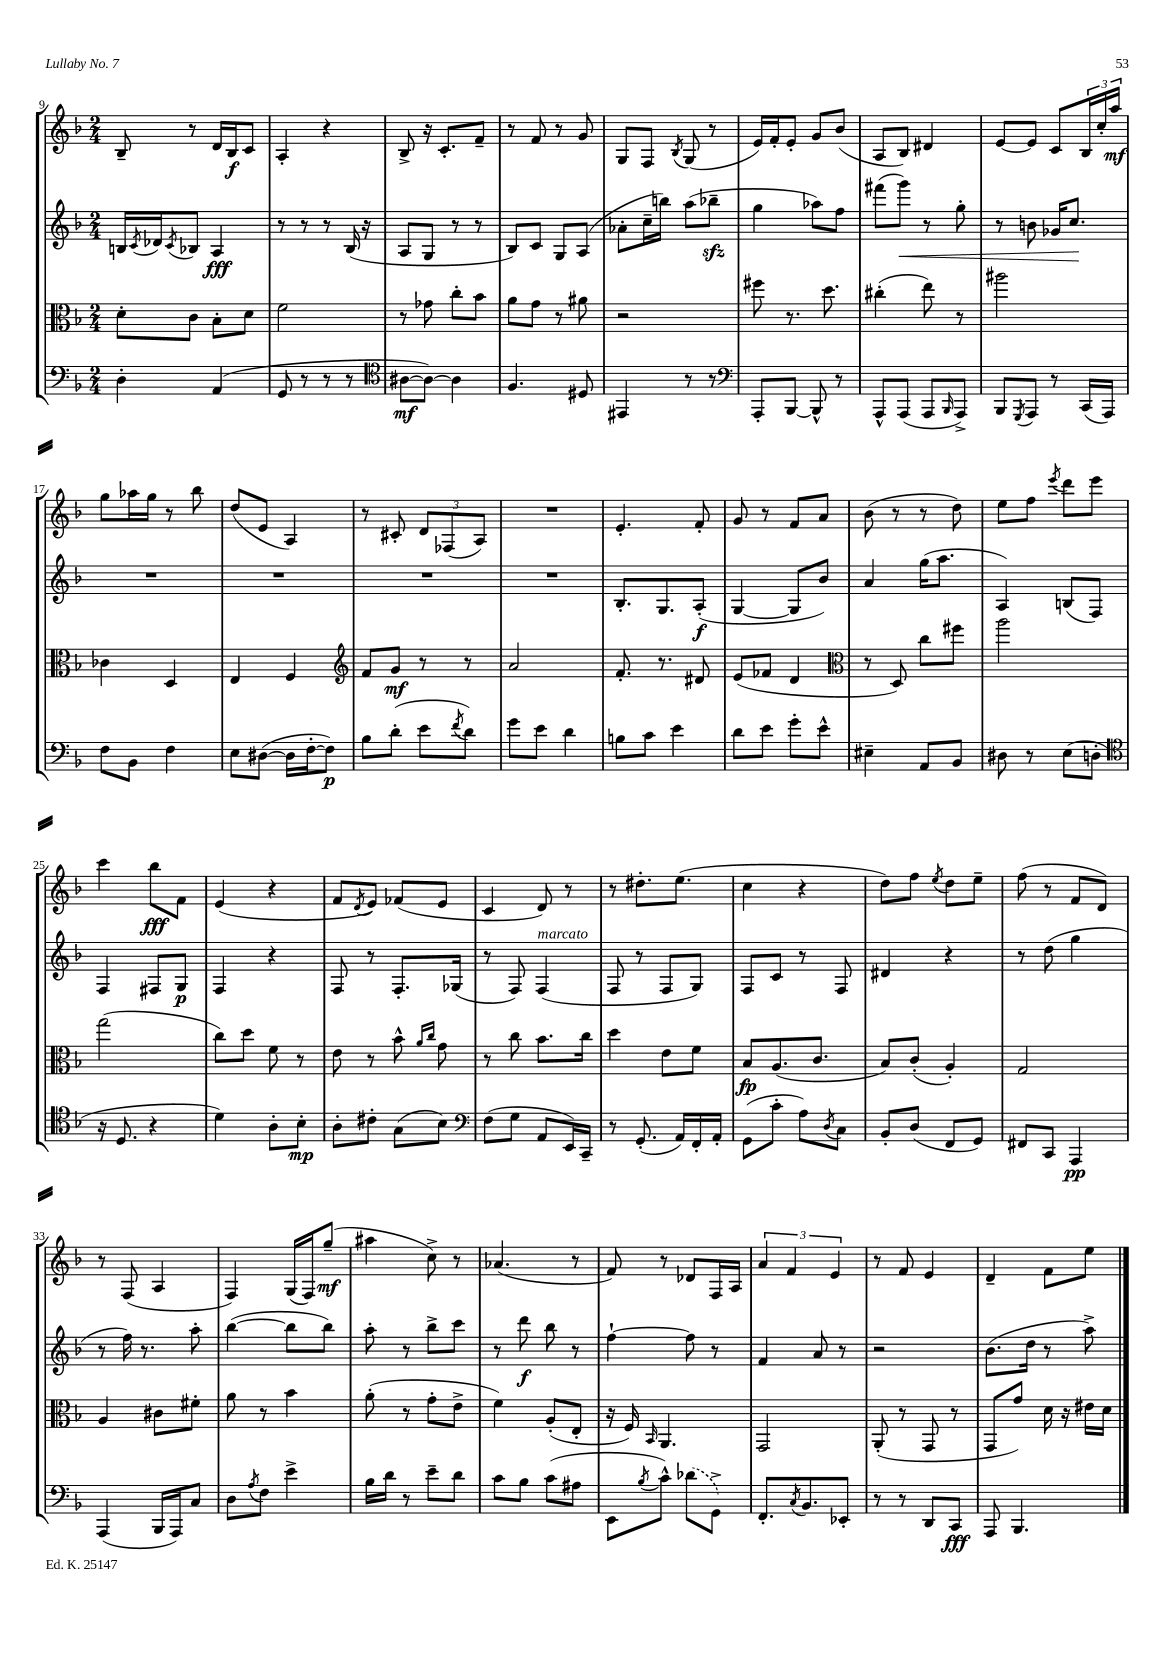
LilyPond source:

<<
\new StaffGroup <<
\new Staff = "s0" {
    \clef treble \key f \major \numericTimeSignature \time 2/4
    bes8-- r8 d'16 bes16\f c'8 |
    a4-. r4 |
    bes8-> r16 c'8.-. f'8-- |
    r8 f'8 r8 g'8 |
    g8 f8 \acciaccatura { bes8 } g8( r8 |
    e'16) f'16-. e'8-. g'8 bes'8( |
    a8 bes8) dis'4 |
    e'8~ e'8 c'8 \tuplet 3/2 { bes16 c''16-. a''16\mf } |
    g''8 aes''16 g''16 r8 bes''8 |
    d''8( e'8 a4) |
    r8 cis'8-. \tuplet 3/2 { d'8 fes8( a8) } |
    R2 |
    e'4.-. f'8-. |
    g'8 r8 f'8 a'8 |
    bes'8( r8 r8 d''8) |
    e''8 f''8 \acciaccatura { e'''8 } d'''8 e'''8 |
    c'''4 bes''8\fff f'8 |
    e'4( r4 |
    f'8 \acciaccatura { d'8 } e'8) fes'8( e'8 |
    c'4 d'8) r8 |
    r8 dis''8.-. e''8.( |
    c''4 r4 |
    d''8) f''8 \acciaccatura { e''8 } d''8 e''8-- |
    f''8( r8 f'8 d'8) |
    r8 f8( a4 |
    f4) g16( f16) g''8--\mf( |
    ais''4 c''8->) r8 |
    aes'4.( r8 |
    f'8) r8 des'8 f16 a16 |
    \tuplet 3/2 { a'4 f'4 e'4 } |
    r8 f'8 e'4 |
    d'4-- f'8 e''8 \bar "|." |
}
\new Staff = "s1" {
    \clef treble \key f \major \numericTimeSignature \time 2/4
    b16 \acciaccatura { c'8 } des'16 \acciaccatura { c'8 } bes8 a4\fff |
    r8 r8 r8 bes16( r16 |
    a8 g8 r8 r8 |
    bes8) c'8 g8 a8( |
    aes'8-. c''16-- b''16) a''8( bes''8--\sfz |
    g''4 aes''8) f''8 |
    fis'''8( g'''8\<) r8 g''8-. |
    r8 b'8 ges'16 c''8.\! |
    R2 |
    R2 |
    R2 |
    R2 |
    bes8.-. g8. a8-.\f( |
    g4~ g8 bes'8) |
    a'4 g''16( a''8. |
    a4) b8( f8) |
    f4 fis8 g8\p |
    f4 r4 |
    f8 r8 f8.-. ges16( |
    r8 f8) f4^\markup { \italic "marcato" }( |
    f8 r8 f8 g8) |
    f8 c'8 r8 f8 |
    dis'4 r4 |
    r8 d''8( g''4 |
    r8 f''16) r8. a''8-. |
    bes''4~( bes''8 bes''8) |
    a''8-. r8 bes''8-> c'''8 |
    r8 d'''8\f bes''8 r8 |
    f''4~-! f''8 r8 |
    f'4 a'8 r8 |
    r2 |
    bes'8.( d''16 r8 a''8->) \bar "|." |
}
\new Staff = "s2" {
    \clef alto \key f \major \numericTimeSignature \time 2/4
    d'8-. c'8 bes8-. d'8 |
    f'2 |
    r8 ges'8 c''8-. bes'8 |
    a'8 g'8 r8 ais'8 |
    r2 |
    fis''8 r8. d''8. |
    cis''4-.( e''8) r8 |
    ais''2 |
    ces'4 d4 |
    e4 f4 |
    \clef treble f'8 g'8\mf r8 r8 |
    a'2 |
    f'8.-. r8. dis'8 |
    e'8( fes'8 d'4 |
    \clef alto r8 d8) c''8 fis''8 |
    a''2 |
    g''2( |
    c''8) d''8 f'8 r8 |
    e'8 r8 bes'8-^ \grace { a'16 c''16 } g'8 |
    r8 c''8 bes'8. c''16 |
    d''4 e'8 f'8 |
    bes8\fp a8.( c'8. |
    bes8) c'8-.( a4-.) |
    g2 |
    a4 cis'8 fis'8-. |
    a'8 r8 bes'4 |
    a'8-.( r8 g'8-. e'8-> |
    f'4) a8-.( e8-. |
    r16 f16) \grace { bes,16 } a,4. |
    g,2 |
    a,8-.( r8 g,8 r8 |
    g,8 g'8) d'16 r16 eis'16 d'16 \bar "|." |
}
\new Staff = "s3" {
    \clef bass \key f \major \numericTimeSignature \time 2/4
    d4-. a,4( |
    g,8 r8 r8 r8 |
    \clef tenor ais8~\mf ais8~) ais4 |
    f4. dis8 |
    eis,4 r8 r8 |
    \clef bass a,,8-. bes,,8~ bes,,8-^ r8 |
    a,,8-^ a,,8( a,,8 \grace { bes,,16 } a,,8->) |
    bes,,8 \acciaccatura { g,,8 } a,,8 r8 c,16( a,,16) |
    f8 bes,8 f4 |
    e8 dis8~( dis16 f16~-. f8\p) |
    bes8 d'8-.( e'8 \acciaccatura { f'8 } d'8) |
    g'8 e'8 d'4 |
    b8 c'8 e'4 |
    d'8 e'8 g'8-. e'8-^ |
    eis4-- a,8 bes,8 |
    dis8 r8 e8( d8-. |
    \clef tenor r16 d8. r4 |
    d'4) a8-. bes8-.\mp |
    a8-. cis'8-. g8( bes8) |
    \clef bass f8( g8 a,8 e,16) c,16-- |
    r8 g,8.-.( a,16) f,16-. a,16-. |
    g,8( c'8-. a8) \acciaccatura { d8 } c8 |
    bes,8-. d8( f,8 g,8) |
    fis,8 c,8 a,,4\pp |
    a,,4( bes,,16 a,,16) c8 |
    d8 \acciaccatura { a8 } f8 e'4-> |
    bes16 d'16 r8 e'8-- d'8 |
    c'8 bes8 c'8( ais8 |
    e,8 \acciaccatura { bes8 } c'8-^) \once \slurDashed des'8( g,8->) |
    f,8.-. \acciaccatura { c8 } bes,8. ees,8-. |
    r8 r8 d,8 c,8\fff |
    a,,8 bes,,4. \bar "|." |
}
>>
>>
\layout { \context { \Score currentBarNumber = #9 } }
